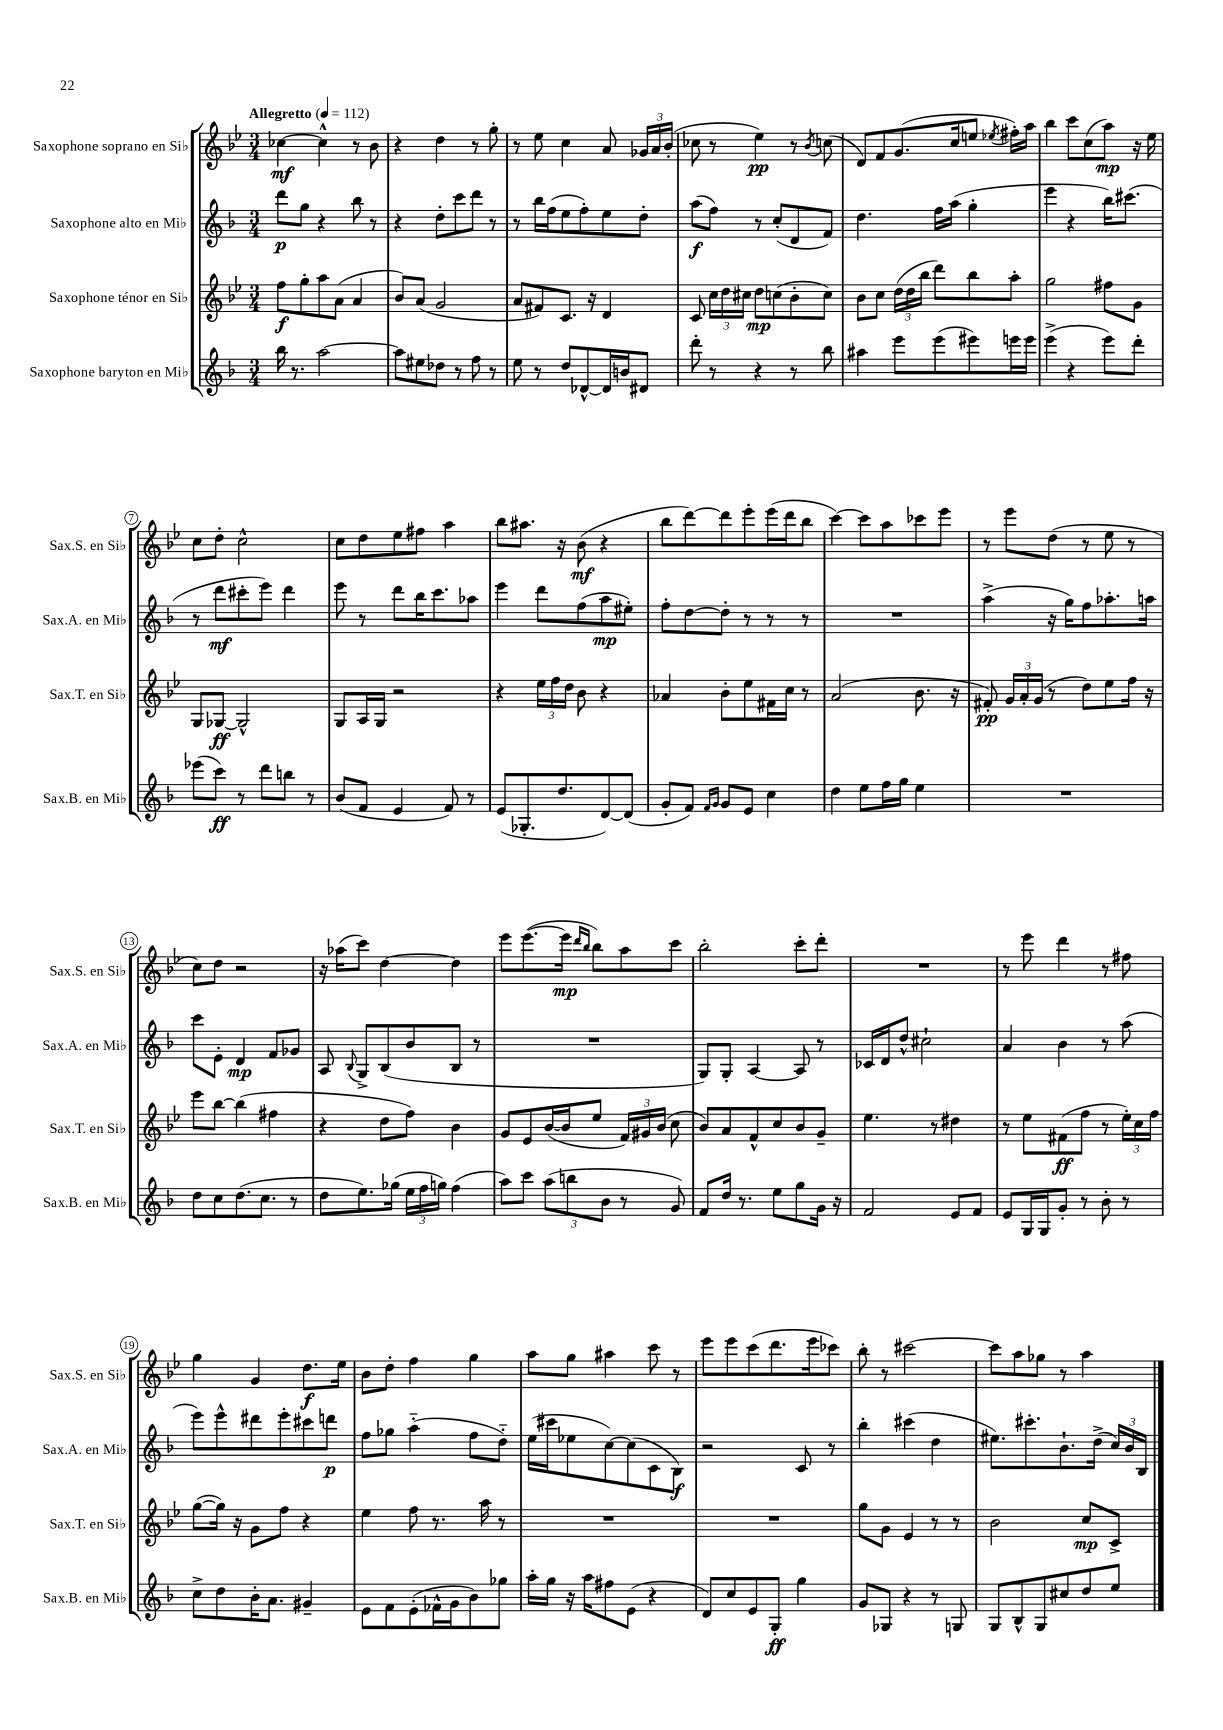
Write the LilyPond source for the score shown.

<<
\new StaffGroup <<
\new Staff = "s0" \with { instrumentName = "Saxophone soprano en Sib" shortInstrumentName = "Sax.S. en Sib" } {
    \clef treble \key bes \major \numericTimeSignature \time 3/4 \tempo "Allegretto" 4 = 112
    \autoBeamOff ces''4~\mf ces''4-^ r8 bes'8 |
    r4 d''4 r8 g''8-. |
    r8 ees''8 c''4 a'8 \tuplet 3/2 { ges'16[ a'16 bes'16]-.( } |
    ces''8 r8 ees''4\pp) r8 \acciaccatura { bes'8 } c''8( |
    d'8[) f'8 g'8.( c''16 e''8] \acciaccatura { ees''8 } fis''16[-.) a''16] |
    bes''4 c'''8[ c''8( a''8]\mp) r16 ees''16 |
    c''8[ d''8]-. c''2-^ |
    c''8[ d''8 ees''8 fis''8] a''4 |
    bes''8[ ais''8.] r16 bes'8\mf( r4 |
    bes''8[ d'''8~) d'''8 ees'''8-. ees'''16( d'''16 bes''8] |
    c'''4~) c'''8[ a''8 ces'''8 ees'''8] |
    r8 ees'''8[ d''8]( r8 ees''8 r8 |
    c''8[) d''8] r2 |
    r16 aes''16[( c'''8]) d''4~ d''4 |
    ees'''8[ ees'''8.~( ees'''16]\mp \grace { d'''16[ bes''16] } bes''8[) a''8 c'''8] |
    bes''2-. c'''8[-. d'''8]-. |
    R2. |
    r8 ees'''8 d'''4 r8 fis''8 |
    g''4 g'4 d''8.[\f ees''16] |
    bes'8[ d''8]-. f''4 g''4 |
    a''8[ g''8] ais''4 c'''8 r8 |
    ees'''8[ ees'''8 c'''8( d'''8. ees'''16 ces'''8]) |
    bes''8-. r8 cis'''2~ |
    cis'''8[ a''8 ges''8] r8 a''4 \bar "|." |
}
\new Staff = "s1" \with { instrumentName = "Saxophone alto en Mib" shortInstrumentName = "Sax.A. en Mib" } {
    \clef treble \key f \major \numericTimeSignature \time 3/4
    \autoBeamOff d'''8[\p g''8] r4 bes''8 r8 |
    r4 d''8[-. c'''8 d'''8] r8 |
    r8 bes''16[ f''16( e''8 f''8-.) e''8 d''8]-. |
    a''8[\f( f''8]) r8 c''8[-.( d'8 f'8]) |
    d''4. f''16[ a''16]( g''4-. |
    e'''4 r4 bes''16[) cis'''8.]( |
    r8 d'''8[\mf cis'''8-. e'''8]) d'''4 |
    e'''8 r8 d'''8[ bes''16 c'''8. aes''8] |
    e'''4 d'''8[ f''8( a''8\mp eis''8]-.) |
    f''8[-. d''8~ d''8]-. r8 r8 r8 |
    R2. |
    a''4->( r16 g''16[) f''8 aes''8.-. a''16] |
    c'''8[ e'8]-. d'4\mp f'8[ ges'8] |
    a8 \appoggiatura { bes8 } g8[-> bes8( bes'8 bes8] r8 |
    R2. |
    g8[) g8]-. a4~ a8 r8 |
    ces'16[ d'16 d''8]-^ cis''2-! |
    a'4 bes'4 r8 a''8( |
    e'''8[) e'''8-^ dis'''8 e'''8-. cis'''8 d'''8]\p |
    f''8[ ges''8] a''4-_( f''8[ d''8]-_) |
    e''16[( cis'''16 ees''8 c''8~) c''8( c'8 bes8]\f) |
    r2 c'8 r8 |
    bes''4-. cis'''4( d''4 |
    eis''8.[) cis'''8.-. bes'8.-! d''16]->( \tuplet 3/2 { c''16[) bes'16 bes16] } \bar "|." |
}
\new Staff = "s2" \with { instrumentName = "Saxophone ténor en Sib" shortInstrumentName = "Sax.T. en Sib" } {
    \clef treble \key bes \major \numericTimeSignature \time 3/4
    \autoBeamOff f''8[\f g''8-. a''8 a'8]( a'4 |
    bes'8[) a'8]( g'2 |
    a'8[ fis'8) c'8.] r16 d'4 |
    c'8 \tuplet 3/2 { c''16[ d''16 cis''16] } d''8[\mp c''8( bes'8-. c''8]) |
    bes'8[ c''8] \tuplet 3/2 { d''16[( d''16 bes''16] } d'''8[) bes''8 a''8]-. |
    g''2 fis''8[ g'8] |
    g8[ ges8]~\ff ges2-^ |
    g8[ a16 g16] r2 |
    r4 \tuplet 3/2 { ees''16[ f''16 d''16] } bes'8 r4 |
    aes'4 bes'8[-. ees''8 fis'16 c''16] r8 |
    a'2( bes'8. r16 |
    fis'8-.\pp) \tuplet 3/2 { g'16[ a'16-. g'16]( } r8 d''8[) ees''8 f''16] r16 |
    ees'''8[ bes''8]~ bes''4( fis''4 |
    r4 d''8[ f''8]) bes'4 |
    g'8[ ees'8 bes'16~( bes'16 ees''8] \tuplet 3/2 { f'16[) gis'16 bes'16]( } c''8 |
    bes'8[) a'8 f'8-^ c''8 bes'8 g'8]-- |
    ees''4. r8 dis''4 |
    r8 ees''8[ fis'8\ff( f''8] r8 \tuplet 3/2 { ees''16[-.) c''16 f''16] } |
    g''8[~( g''16]) r16 g'8[ f''8] r4 |
    ees''4 f''8 r8. a''16 r8 |
    R2. |
    R2. |
    g''8[ g'8] ees'4 r8 r8 |
    bes'2 c''8[\mp c'8]-> \bar "|." |
}
\new Staff = "s3" \with { instrumentName = "Saxophone baryton en Mib" shortInstrumentName = "Sax.B. en Mib" } {
    \clef treble \key f \major \numericTimeSignature \time 3/4
    \autoBeamOff bes''16 r8. a''2~ |
    a''8[ eis''8 des''8] r8 f''8 r8 |
    e''8 r8 d''8[ des'8~-^ des'16 b'16 dis'8] |
    d'''8-. r8 r4 r8 bes''8 |
    ais''4 e'''8[ e'''8( eis'''8) e'''16 e'''16] |
    e'''4->( r4 e'''8[) d'''8]-. |
    ees'''8[( c'''8]\ff) r8 d'''8[ b''8] r8 |
    bes'8[( f'8] e'4 f'8) r8 |
    e'8[( ges8.-. d''8. d'8~) d'8]( |
    g'8[-. f'8]) \grace { f'16[ g'16] } g'8[ e'8] c''4 |
    d''4 e''8[ f''16 g''16] e''4 |
    R2. |
    d''8[ c''8 d''8.( c''8.] r8 |
    d''8[ e''8.) ges''16]( \tuplet 3/2 { e''16[ f''16 g''16]) } f''4( |
    a''8[) c'''8] \tuplet 3/2 { a''8[( b''8 bes'8] } r8 g'8) |
    f'8[ d''16] r8. e''8[ g''8 g'16] r16 |
    f'2 e'8[ f'8] |
    e'8[ g16 g16 g'8]-. r8 bes'8-. r8 |
    c''8[-> d''8 bes'16-. a'8.] gis'4-- |
    e'8[ f'8 e'8-.( fes'16-^ g'16 bes'8) ges''8] |
    a''16[-. g''16] r16 a''16[ fis''8 e'8]( r4 |
    d'8[) c''8 e'8 g8]-.\ff g''4 |
    g'8[ ges8] r4 r8 g8 |
    g8[ bes8-^ g8 cis''8 d''8 e''8] \bar "|." |
}
>>
>>
\layout { \context { \Score \override BarNumber.stencil = #(make-stencil-circler 0.1 0.3 ly:text-interface::print) } }
